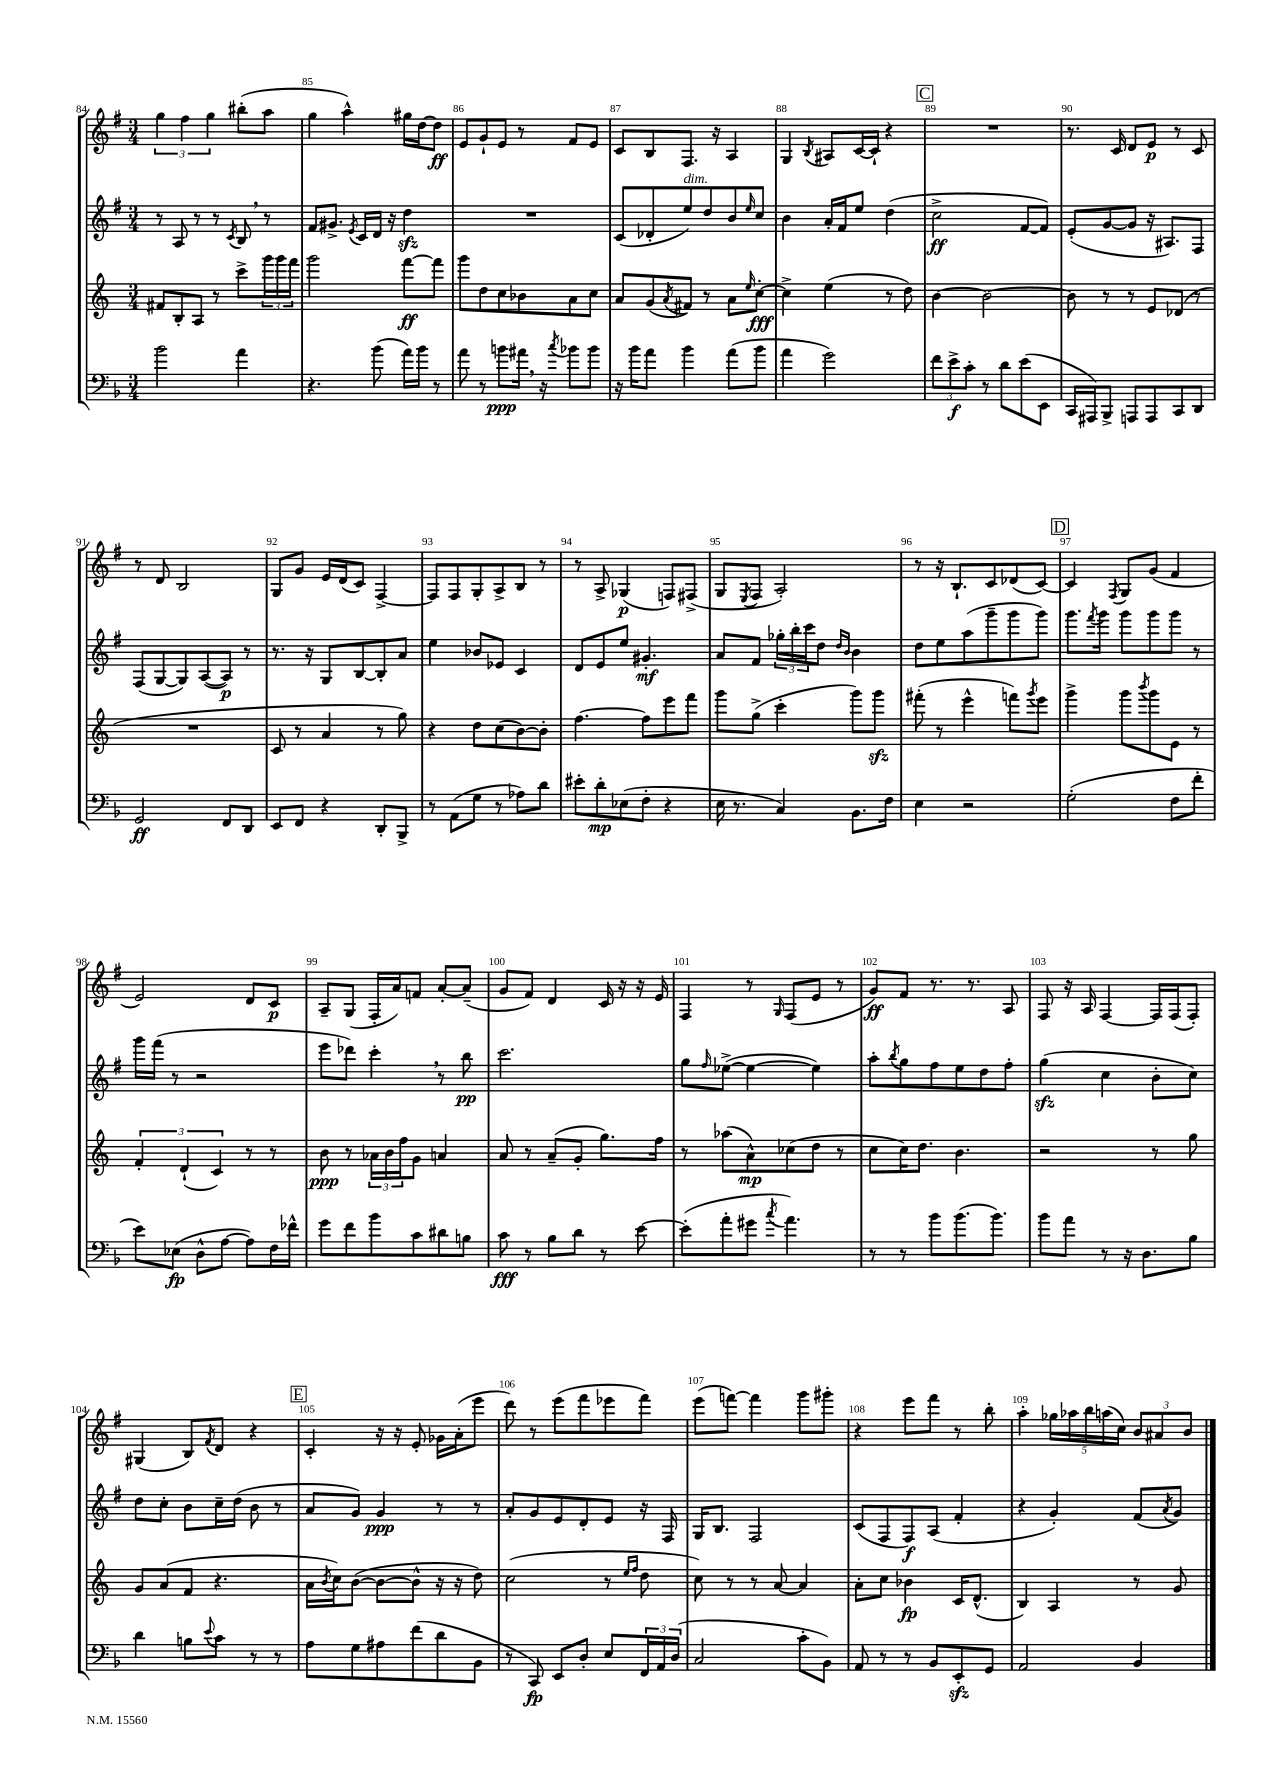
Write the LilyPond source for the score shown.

<<
\new StaffGroup <<
\new Staff = "s0" {
    \clef treble \key g \major \numericTimeSignature \time 3/4
    \tuplet 3/2 { g''4 fis''4 g''4 } bis''8-.( a''8 |
    g''4 a''4-^) gis''16 d''16~ d''8\ff |
    e'8 g'8-! e'8 r8 fis'8 e'8 |
    c'8 b8 fis8. r16 a4 |
    g4 \acciaccatura { b8 } ais8 c'16~ c'16-! r4 |
    \mark \markup { \box "C" } R2. |
    r8. c'16 d'8 e'8\p r8 c'8 |
    r8 d'8 b2 |
    g8 g'8 e'16 d'16( c'8) fis4~-> |
    fis8 fis8 g8-. a8-> b8 r8 |
    r8 a8-> ges4\p( f8) fis8->( |
    g8 \acciaccatura { e8 } fis8 a2-.) |
    r8 r16 b8.-! c'8 des'8( c'8~) |
    \mark \markup { \box "D" } c'4 \acciaccatura { fis8 } g8 g'8( fis'4 |
    e'2) d'8 c'8\p |
    a8-- g8( fis16-. a'16) f'8 a'8~-. a'8--( |
    g'8 fis'8) d'4 c'16 r16 r16 e'16 |
    fis4 r8 \grace { g16 } fis8( e'8 r8 |
    g'8\ff) fis'8 r8. r8. a8 |
    fis8 r16 a16 fis4~ fis16 fis16( fis8-.) |
    gis4( b8) \acciaccatura { fis'8 } d'8 r4 |
    \mark \markup { \box "E" } c'4-. r16 r16 e'8-. ges'16 a'16-.( e'''8 |
    d'''8) r8 e'''8( fis'''8 ees'''8 fis'''8) |
    e'''8( f'''8~) f'''4 g'''8 gis'''8-. |
    r4 e'''8 fis'''8 r8 b''8-. |
    a''4-. \tuplet 5/4 { ges''16 aes''16 b''16 a''16( c''16) } \tuplet 3/2 { b'8 ais'8 b'8 } \bar "|." |
}
\new Staff = "s1" {
    \clef treble \key g \major \numericTimeSignature \time 3/4
    r8 a8 r8 r8 \acciaccatura { c'8 } b8 \breathe r8 |
    fis'8 gis'8.-> \acciaccatura { e'8 } c'16 d'16 r16 d''4\sfz |
    R2. |
    c'8( des'8-. e''8^\markup { \italic "dim." }) d''8 b'8 \grace { e''16 } c''8 |
    b'4 a'16-. fis'16 e''8 d''4( |
    \mark \markup { \box "C" } c''2->\ff fis'8~ fis'8) |
    e'8-.( g'8~ g'8 r16 ais8.) fis8 |
    fis8( g8~ g8) a8~( a8\p) r8 |
    r8. r16 g8 b8~ b8-. a'8 |
    e''4 bes'8 ees'8 c'4 |
    d'8 e'8 e''8 gis'4.-.\mf |
    a'8 fis'8 \tuplet 3/2 { ges''16-. b''16-. c'''16 } d''8 \grace { d''16 b'16 } b'4 |
    d''8 e''8 a''8( g'''8-- g'''8 g'''8) |
    \mark \markup { \box "D" } g'''8. \acciaccatura { fis'''8 } g'''16 g'''8 g'''8 g'''8 r8 |
    g'''16 fis'''16( r8 r2 |
    e'''8 des'''8) c'''4-. \breathe r8 b''8\pp |
    c'''2. |
    g''8 \grace { fis''16 } ees''8~->( ees''4~ ees''4) |
    a''8-. \acciaccatura { b''8 } g''8 fis''8 e''8 d''8 fis''8-. |
    g''4\sfz( c''4 b'8-. c''8) |
    d''8 c''8-. b'8 c''16-- d''16( b'8 r8 |
    \mark \markup { \box "E" } a'8 g'8) g'4\ppp r8 r8 |
    a'8-. g'8 e'8 d'8-. e'8 r16 fis16 |
    g16 b8. fis2 |
    c'8( fis8 fis8\f) a8( fis'4-. |
    r4 g'4-.) fis'8( \acciaccatura { a'8 } g'8) \bar "|." |
}
\new Staff = "s2" {
    \clef treble \key c \major \numericTimeSignature \time 3/4
    fis'8 b8-. a8 r8 c'''8-> \tuplet 3/2 { g'''16 g'''16 f'''16 } |
    g'''2 f'''8~\ff f'''8 |
    g'''8 d''8 c''8 bes'8 a'8 c''8 |
    a'8 g'8( \acciaccatura { a'8 } fis'8) r8 a'8 \grace { e''16 } c''8~-.\fff |
    c''4-> e''4( r8 d''8) |
    \mark \markup { \box "C" } b'4~ b'2~ |
    b'8 r8 r8 e'8 des'8( r8 |
    R2. |
    c'8 r8 a'4 r8 g''8) |
    r4 d''8 c''8( b'8~) b'8-. |
    f''4.~ f''8 e'''8 f'''8 |
    g'''8 g''8->( c'''4-. g'''8) g'''8\sfz |
    fis'''8-.( r8 e'''4-^ f'''8) \acciaccatura { g'''8 } e'''8 |
    \mark \markup { \box "D" } g'''4-> g'''8 \acciaccatura { b'''8 } g'''8 e'8 r8 |
    \tuplet 3/2 { f'4-. d'4-!( c'4) } r8 r8 |
    b'8\ppp r8 \tuplet 3/2 { aes'16 b'16 f''16 } g'8 a'4 |
    a'8 r8 a'8--( g'8-. g''8.) f''16 |
    r8 aes''8( a'8-^\mp) ces''8( d''8 r8 |
    c''8 c''16) d''8. b'4. |
    r2 r8 g''8 |
    g'8 a'8( f'8 r4. |
    \mark \markup { \box "E" } a'16 \acciaccatura { b'8 } c''16) b'8~( b'8~ b'8-^ r16 r16 d''8) |
    c''2( r8 \grace { e''16 f''16 } d''8 |
    c''8) r8 r8 a'8~ a'4 |
    a'8-. c''8 bes'4\fp c'16 d'8.-^( |
    b4) a4 r8 g'8 \bar "|." |
}
\new Staff = "s3" {
    \clef bass \key f \major \numericTimeSignature \time 3/4
    bes'2 a'4 |
    r4. bes'8( a'16) bes'16 r8 |
    a'8 r8 b'8\ppp ais'16 \breathe r16 \acciaccatura { c''8 } bes'8 bes'8 |
    r16 bes'16 a'8 bes'4 a'8( bes'8 |
    a'4 g'2) |
    \mark \markup { \box "C" } \tuplet 3/2 { f'8 e'8->\f c'8-. } r8 d'8 e'8( e,8 |
    c,16 ais,,16) bes,,8-> a,,8 a,,8 c,8 d,8 |
    g,2\ff f,8 d,8 |
    e,8 f,8 r4 d,8-. bes,,8-> |
    r8 a,8( g8 r8 aes8) d'8 |
    eis'8-. d'8-.\mp ees8( f8-. r4 |
    e16 r8. c4) bes,8. f16 |
    e4 r2 |
    \mark \markup { \box "D" } g2-.( f8 f'8-. |
    e'8) ees8\fp( d8-^ a8~ a8) f16 fes'16-^ |
    g'8 f'8 bes'8 c'8 dis'8 b8 |
    c'8\fff r8 bes8 d'8 r8 e'8~ |
    e'8-.( a'8-. gis'8 \acciaccatura { c''8 } a'4.) |
    r8 r8 bes'8 bes'8.( bes'8.) |
    bes'8 a'8 r8 r16 d8. bes8 |
    d'4 b8 \appoggiatura { e'8 } c'8 r8 r8 |
    \mark \markup { \box "E" } a8 g8 ais8 f'8( d'8 bes,8 |
    r8 c,8\fp) e,8 d8-. e8 \tuplet 3/2 { f,16 a,16 d16( } |
    c2 c'8-. bes,8) |
    a,8 r8 r8 bes,8 e,8-.\sfz g,8 |
    a,2 bes,4 \bar "|." |
}
>>
>>
\layout { \context { \Score currentBarNumber = #84 \override BarNumber.break-visibility = ##(#f #t #t) barNumberVisibility = #all-bar-numbers-visible } }
